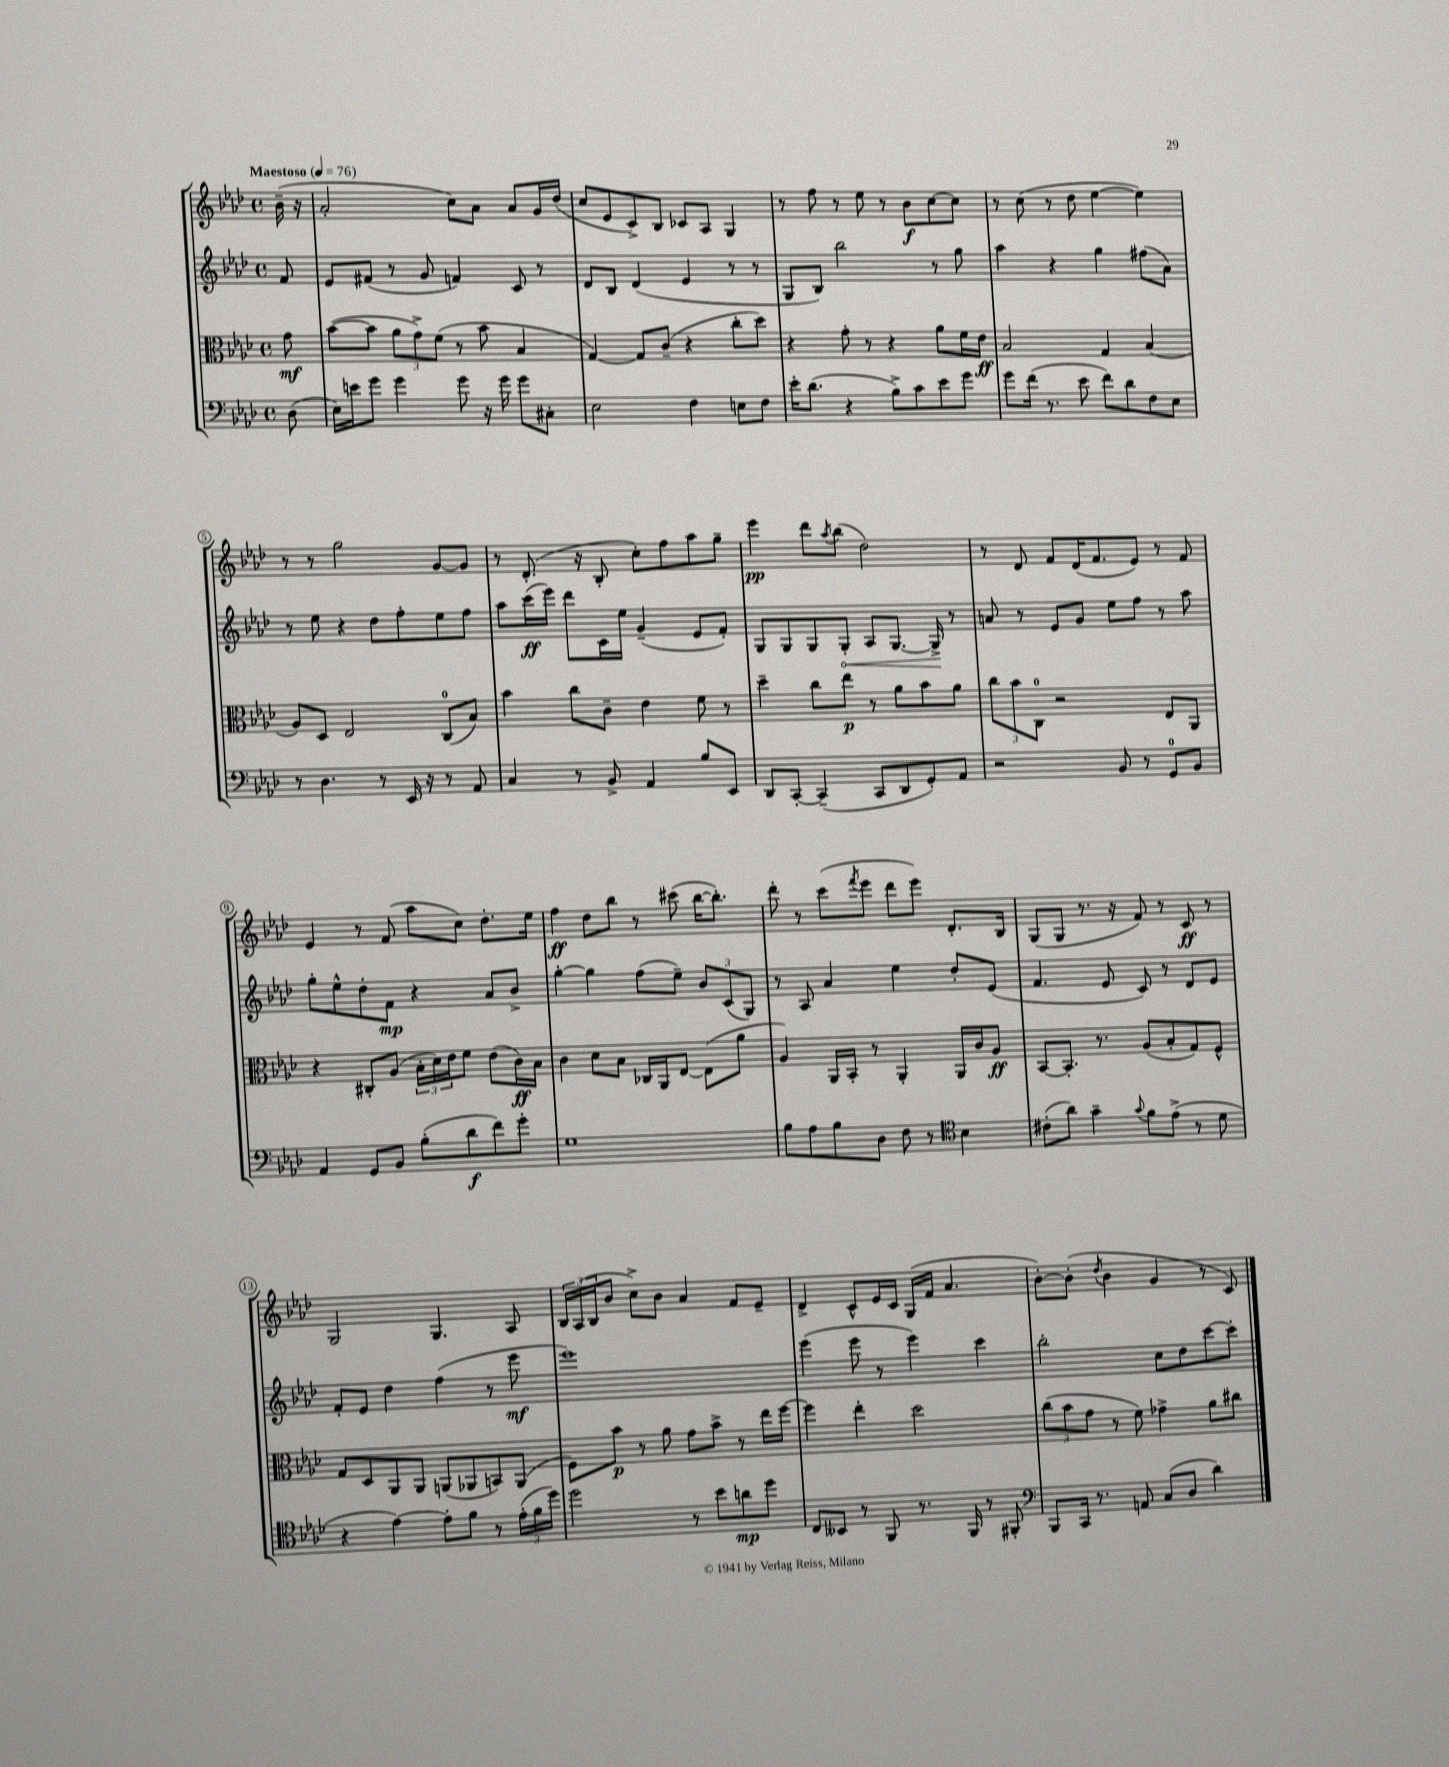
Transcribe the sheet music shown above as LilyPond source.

<<
\new StaffGroup <<
\new Staff = "s0" {
    \clef treble \key aes \major \defaultTimeSignature \time 4/4 \partial 8 \tempo "Maestoso" 4 = 76
    bes'16--( r16 |
    aes'2-. c''8) aes'8 aes'8 g'16 des''16( |
    c''8 ees'8 c'8->) bes8 ces'8 aes8 g4 |
    r8 f''8 r8 ees''8 r8 bes'8\f c''8~ c''8 |
    r8 c''8( r8 des''8 ees''4~ ees''4) |
    r8 r8 g''2 g'8~ g'8 |
    r8 des'8.-.( r16 bes8-. c''8-.) f''8 aes''8 g''8-- |
    ees'''4\pp des'''8 \acciaccatura { aes''8 } bes''8( des''2) |
    r8 des'8 f'8 des'16( f'8. ees'8) r8 f'8 |
    ees'4 r8 f'8( aes''8 c''8) des''8.-. ees''16 |
    f''4\ff des''8 bes''8 r8 cis'''8( bes''16~ bes''8.-.) |
    des'''8-. r8 c'''8( \acciaccatura { f'''8 } ees'''8 des'''8 ees'''8) des'8.-. bes16 |
    g8( g8 r8. r16 f'8) r8 c'8\ff r8 |
    g2 g4. aes8 |
    \tuplet 3/2 { bes16 aes16( bes16 } bes'8 c''8->) bes'8 aes'4 f'8 ees'8-- |
    des'4-> c'8-^ ees'16 c'16 g16( f'16 aes'4. |
    bes'8~-.) bes'8-.( \acciaccatura { des''8 } bes'4 g'4 r8 c'8) \bar "|." |
}
\new Staff = "s1" {
    \clef treble \key aes \major \defaultTimeSignature \time 4/4 \partial 8
    f'8 |
    ees'8 fis'8( r8 g'8 f'4) c'8 r8 |
    des'8 bes8 des'4( ees'4 r8 r8 |
    g8 bes8) bes''2 r8 g''8 |
    aes''4 r4 g''4 fis''8( aes'8) |
    r8 ees''8 r4 des''8 f''8-. ees''8 f''8 |
    aes''8 c'''16\ff( ees'''16) des'''8 c'16 ees''16 g'4--( ees'8 f'8-.) |
    g8 g8 g8 \once \override Hairpin.circled-tip = ##t g8-.\< aes8 g8.~ g16->\! r8 |
    a'8 r8 ees'8 g'8 ees''8 f''8 r8 aes''8 |
    g''8-. ees''8-^ des''8-. f'8\mp r4 aes'8 bes'8-> |
    g''4~-. g''4 f''8( ees''8--) \tuplet 3/2 { bes'8 c'8( g8) } |
    r8 aes8 aes'4 ees''4 des''8-. ees'8( |
    f'4. ees'8 c'8) r8 des'8 ees'8 |
    f'8-. ees'8 des''4 f''4( r8 ees'''8\mf |
    ees'''1) |
    ees'''4( ees'''8 r8 ees'''4) c'''4 |
    bes''2-. c''8 des''8 c'''8~ c'''8-. \bar "|." |
}
\new Staff = "s2" {
    \clef alto \key aes \major \defaultTimeSignature \time 4/4 \partial 8
    g'8\mf |
    bes'8~( bes'8 \tuplet 3/2 { aes'8 g'8->) f'8( } r8 bes'8 bes4 |
    g4~) g8 c'8--( r4 c''8-. des''8) |
    r4 g'8-. r8 r4 aes'8 f'16 ees'16\ff |
    bes2 g4 bes4( |
    aes8) des8 ees2 c8-0( bes8) |
    bes'4 c''8 c'8-- ees'4 f'8 r8 |
    des''4-- c''8 ees''8\p r8 aes'8 bes'8 aes'8 |
    \tuplet 3/2 { c''8 bes'8 c8-0 } r2 ees8 aes,8 |
    r4 cis8-. aes8( \tuplet 3/2 { bes16-. des'16) ees'16 } f'8 ees'8( c'16\ff) bes16 |
    c'4 des'8 bes8 ces16 aes,16 ees8~ ees8( aes'8 |
    aes4) aes,16 bes,16-. r8 aes,4-. aes,16 c'16 aes8\ff |
    bes,8~ bes,8.-. r8. aes8( bes8-. g8) f8-^ |
    g8 des8 aes,8 aes,8 a,8( aes,8 b,8) aes,8( |
    f8) bes'8\p r8 aes'8 g'8 bes'8-> r8 ees''16 f''16~ |
    f''4 ees''4-. des''2 |
    \tuplet 3/2 { c''8( bes'8 g'8 } r8 f'8) ges'4-> aes'8 cis''8 \bar "|." |
}
\new Staff = "s3" {
    \clef bass \key aes \major \defaultTimeSignature \time 4/4 \partial 8
    des8( |
    ees16) e'16 g'8 g'4 g'8 r16 g'16 g'8 cis8-. |
    ees2 f4 e8 f8 |
    ees'16-. des'8.( r4 bes8->) c'8 ees'8 g'8 |
    g'8 f'16( r8. ees'8 f'8) des'8 f8 ees8 |
    r8 des4. r8 ees,16 r16 r8 aes,8 |
    c4 r8 bes,8-> aes,4 bes8 ees,8 |
    des,8 c,8~-. c,4--( c,8 des,8 g,8-.) aes,8 |
    r2 bes,8 r8 g,8-0 bes,8 |
    aes,4 g,8 bes,8 bes8-.( des'8\f f'8) g'8-. |
    g1 |
    bes8 aes8 bes8 des8 f8 r8 \clef tenor bes4 |
    cis'8-.( aes'8) g'4-- \appoggiatura { g'8 } f'8 ees'8->( r8 des'8 |
    r4 ees'4~) ees'8-. f'8 r8 \tuplet 3/2 { ees'16-.( f'16 des''16) } |
    des''2 r8 bes'8 a'8\mp des''8 |
    c8 beses,8 r8 f,8 r8. f,16 r8 fis,8-. |
    \clef bass bes,,8 c,16 r8. a,8 c8( des8 des'4) \bar "|." |
}
>>
>>
\layout { \context { \Score \override BarNumber.stencil = #(make-stencil-circler 0.1 0.3 ly:text-interface::print) } }
